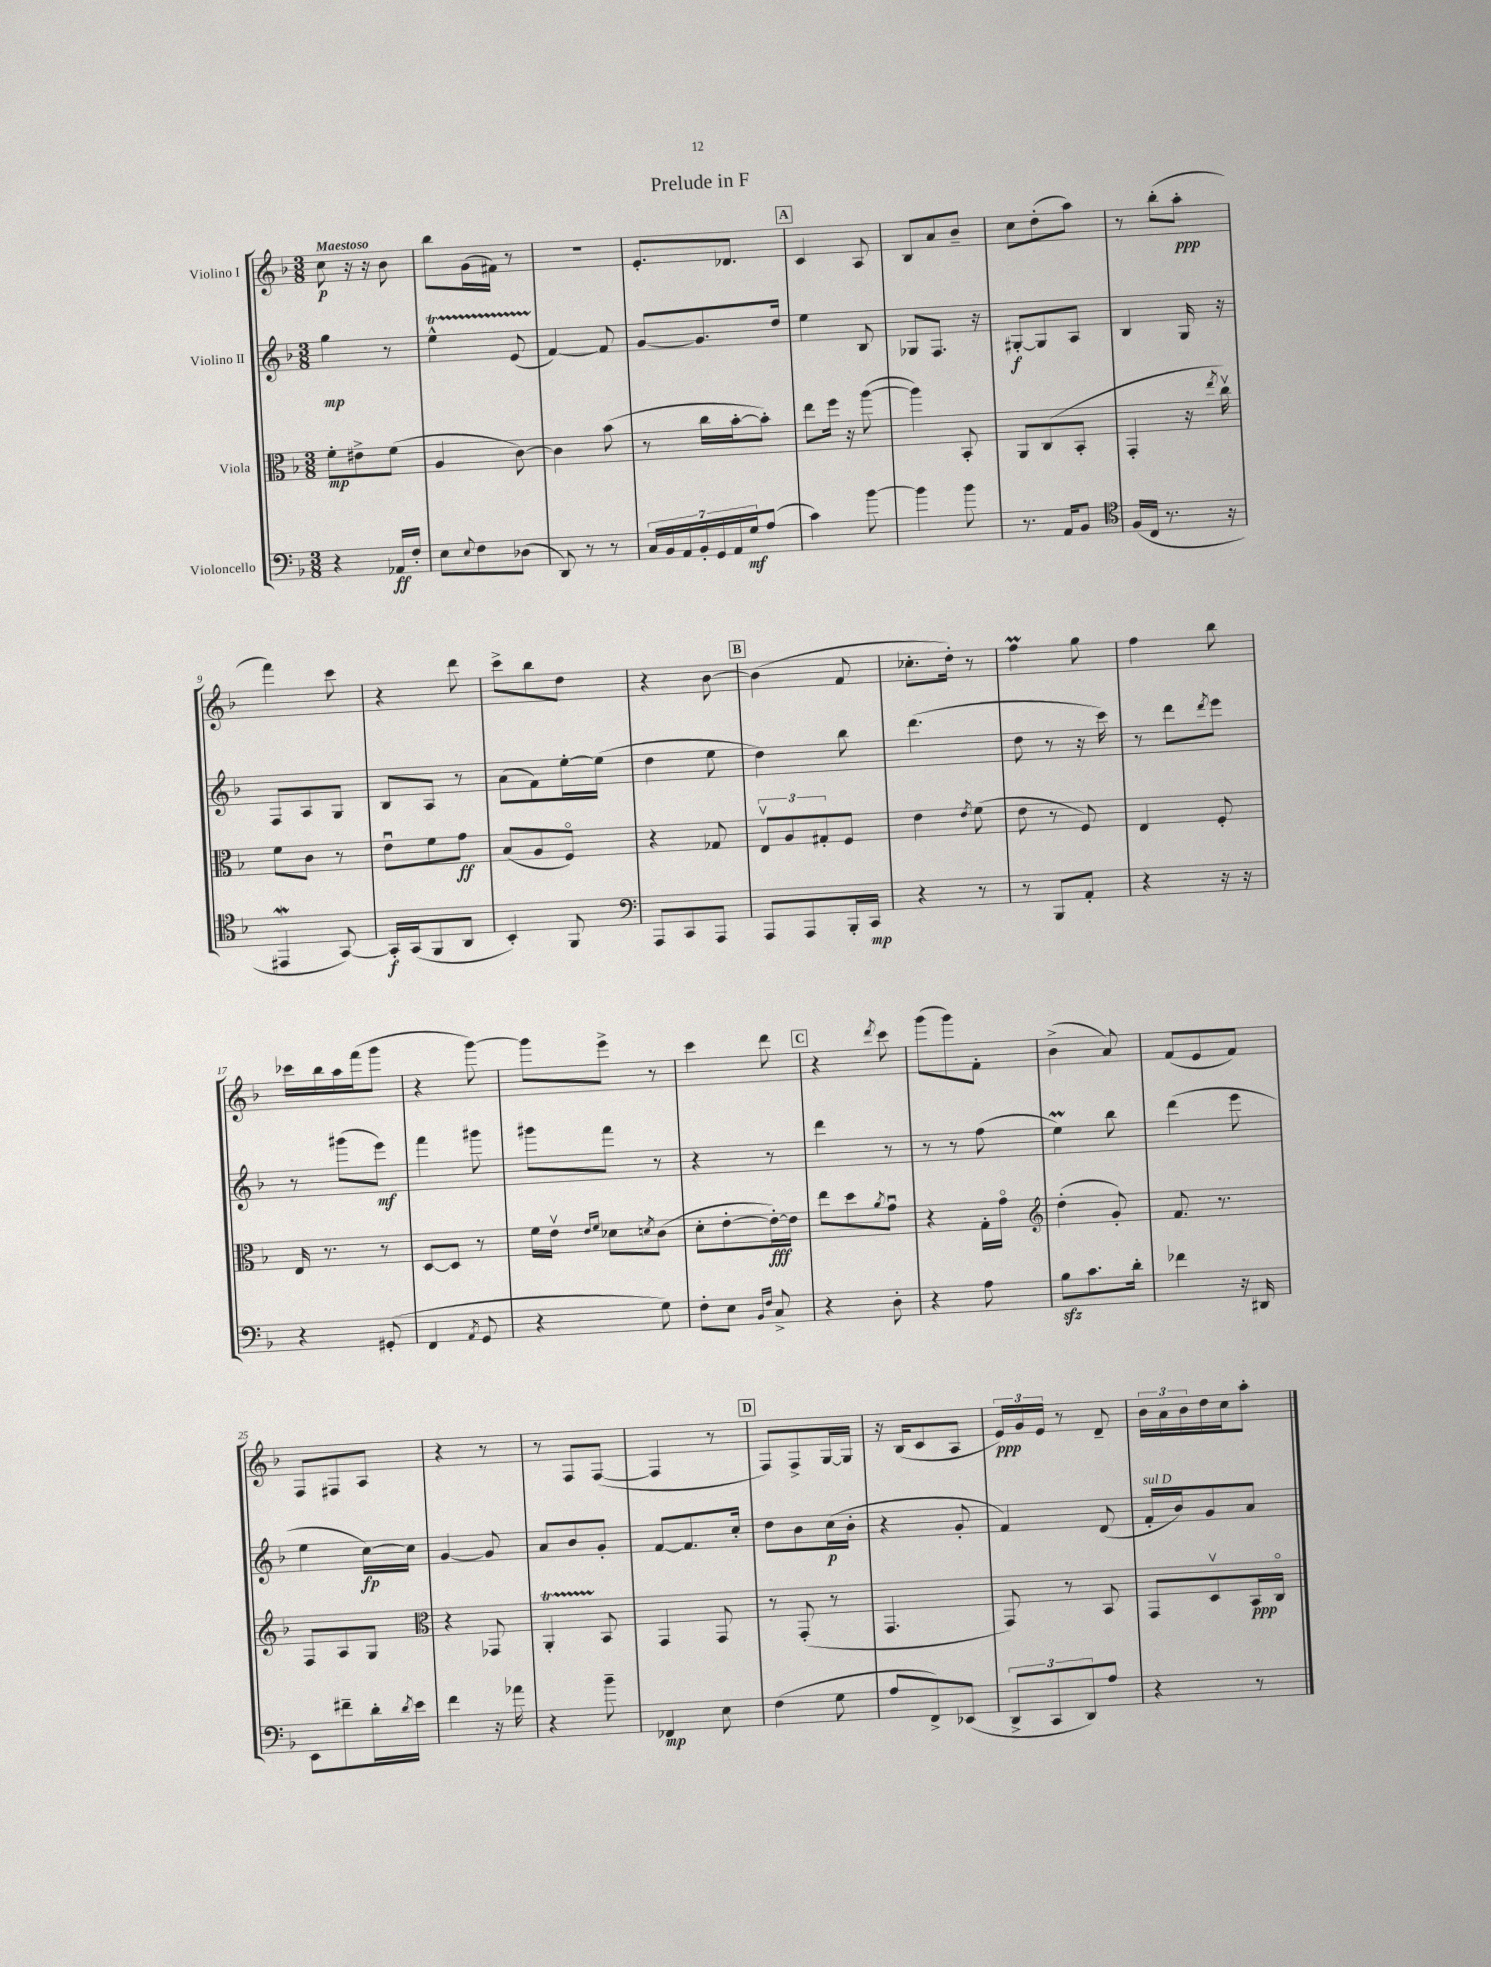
\header { title = "Prelude in F" }
<<
\new StaffGroup <<
\new Staff = "s0" \with { instrumentName = "Violino I" } {
    \clef treble \key f \major \numericTimeSignature \time 3/8 \tempo "Maestoso"
    c''8\p r16 r16 bes'8 |
    bes''8 g'16( fis'16) r8 |
    R4. |
    e'8.-. des'8. |
    \mark \markup { \box "A" } c'4 a8 |
    bes8 a'8 bes'8-- |
    c''8 d''8-.( a''8) |
    r8 bes''8-.( a''8-.\ppp |
    f'''4) c'''8 |
    r4 d'''8 |
    c'''8-> bes''8 d''8 |
    r4 bes'8~ |
    \mark \markup { \box "B" } bes'4( f'8 |
    ces''8.-. d''16-.) r8 |
    f''4\prall g''8 |
    f''4 bes''8 |
    ces'''16 bes''16 a''16 f'''16( g'''8 |
    r4 g'''8~) |
    g'''8 e'''8-> r8 |
    c'''4 d'''8 |
    \mark \markup { \box "C" } r4 \acciaccatura { d'''8 } c'''8 |
    g'''8( g'''8) f'8-. |
    bes'4->( a'8) |
    f'8( e'8 f'8) |
    f8 fis8 a8 |
    r4 r8 |
    r8 f8 f8~( |
    f4 r8 |
    \mark \markup { \box "D" } f8) f8-> g16~ g16 |
    r16 bes16( c'8 a8 |
    \tuplet 3/2 { e'16\ppp) g'16 e'16 } r8 d'8-- |
    \tuplet 3/2 { bes'16 a'16 bes'16 } d''16 c''16 a''8-. \bar "|." |
}
\new Staff = "s1" \with { instrumentName = "Violino II" } {
    \clef treble \key f \major \numericTimeSignature \time 3/8
    g''4\mp r8 |
    e''4-^\startTrillSpan e'8( |
    f'4~\stopTrillSpan) f'8 |
    g'8~ g'8. d''16 |
    \mark \markup { \box "A" } e''4 bes8 |
    ges8 f8. r16 |
    gis8~-.\f gis8 a8 |
    bes4 g16 r16 |
    f8 a8 g8 |
    bes8 a8 r8 |
    a'8( f'8) e''16~-. e''16( |
    d''4 e''8 |
    \mark \markup { \box "B" } d''4) bes''8 |
    d'''4.( |
    d''8 r8 r16 c'''16) |
    r8 d'''8 \acciaccatura { d'''8 } e'''8 |
    r8 gis'''8( e'''8\mf) |
    f'''4 gis'''8 |
    gis'''8 f'''8 r8 |
    r4 r8 |
    \mark \markup { \box "C" } d'''4 r8 |
    r8 r8 f''8( |
    e''4\prall) bes''8 |
    d'''4( e'''8 |
    e''4 c''16~\fp) c''16 |
    g'4~ g'8 |
    a'8 bes'8 g'8-. |
    f'8~ f'8. c''16-. |
    \mark \markup { \box "D" } d''8 bes'8 c''16\p( bes'16-. |
    r4 g'8-. |
    f'4) d'8( |
    f'16-.^\markup { \italic "sul D" } bes'16) g'8 a'8 \bar "|." |
}
\new Staff = "s2" \with { instrumentName = "Viola" } {
    \clef alto \key f \major \numericTimeSignature \time 3/8
    f'8-.\mp eis'8-> f'8( |
    a4 c'8~) |
    c'4 bes'8( |
    r8 c''16 bes'16~-. bes'8-.) |
    \mark \markup { \box "A" } e''8 f''16 r16 a''8~( |
    a''4) bes,8-. |
    a,8 c8( bes,8-. |
    g,4-. r16 \acciaccatura { e''8 } c''16\upbow) |
    f'8 c'8 r8 |
    e'8\downbow f'8 g'8\ff |
    bes8( a8 f8\flageolet) |
    r4 ges8 |
    \mark \markup { \box "B" } \tuplet 3/2 { e8\upbow a8 gis8-. } f8 |
    e'4 \acciaccatura { e'8 } f'8( |
    e'8 r8 f8) |
    e4 f8-. |
    e16 r8. r8 |
    d8~ d8 r8 |
    f'16 e'16\upbow \grace { e'16 f'16 } des'8 \acciaccatura { d'8 } c'8( |
    d'8-. e'8~-. e'16~-.\fff) e'16 |
    \mark \markup { \box "C" } e''8 d''8 \acciaccatura { a'8 } g'8\downbow |
    r4 g16-. g'16\flageolet |
    \clef treble d''4-.( g'8-.) |
    f'8. r8. |
    f8 a8 g8 |
    \clef alto r4 ges,8 |
    a,4-.\startTrillSpan bes,8\stopTrillSpan |
    g,4 g,8 |
    \mark \markup { \box "D" } r8 g,8-.( r8 |
    g,4. |
    g,8) r8 bes,8 |
    g,8 d8\upbow bes,16\ppp c16\flageolet \bar "|." |
}
\new Staff = "s3" \with { instrumentName = "Violoncello" } {
    \clef bass \key f \major \numericTimeSignature \time 3/8
    r4 aes,16\ff f16-. |
    e8 \appoggiatura { e8 } f8 des8( |
    d,8) r8 r8 |
    \tuplet 7/4 { c16 bes,16 a,16 bes,16-. g,16 a,16 g16\mf } a8( |
    \mark \markup { \box "A" } c'4) bes'8~ |
    bes'4 bes'8 |
    r8. a,16 bes,8 |
    \clef tenor f16( c16 r8. r16 |
    eis,4\mordent g,8~) |
    g,16-.\f g,16( f,8 a,8 |
    bes,4-.) f,8 |
    \clef bass a,,8 c,8 a,,8 |
    \mark \markup { \box "B" } a,,8 a,,8 bes,,16-. c,16\mp |
    r4 r8 |
    r8 bes,,8 a,8-. |
    r4 r16 r16 |
    r4 gis,8-.( |
    f,4 \acciaccatura { a,8 } g,8 |
    r4 g8) |
    f8-. e8 \grace { bes,16 f16 } c8-> |
    \mark \markup { \box "C" } r4 d8-. |
    r4 a8 |
    bes8\sfz c'8. d'16-. |
    fes'4 r16 dis,16 |
    e,8 fis'8-- d'16-. \acciaccatura { d'8 } e'16 |
    f'4 r16 aes'16 |
    r4 bes'8-- |
    fes,4\mp e8 |
    \mark \markup { \box "D" } f4( g8 |
    a8 f,8->) ees,8( |
    \tuplet 3/2 { d,8-> c,8 d,8) } a8 |
    r4 r8 \bar "|." |
}
>>
>>
